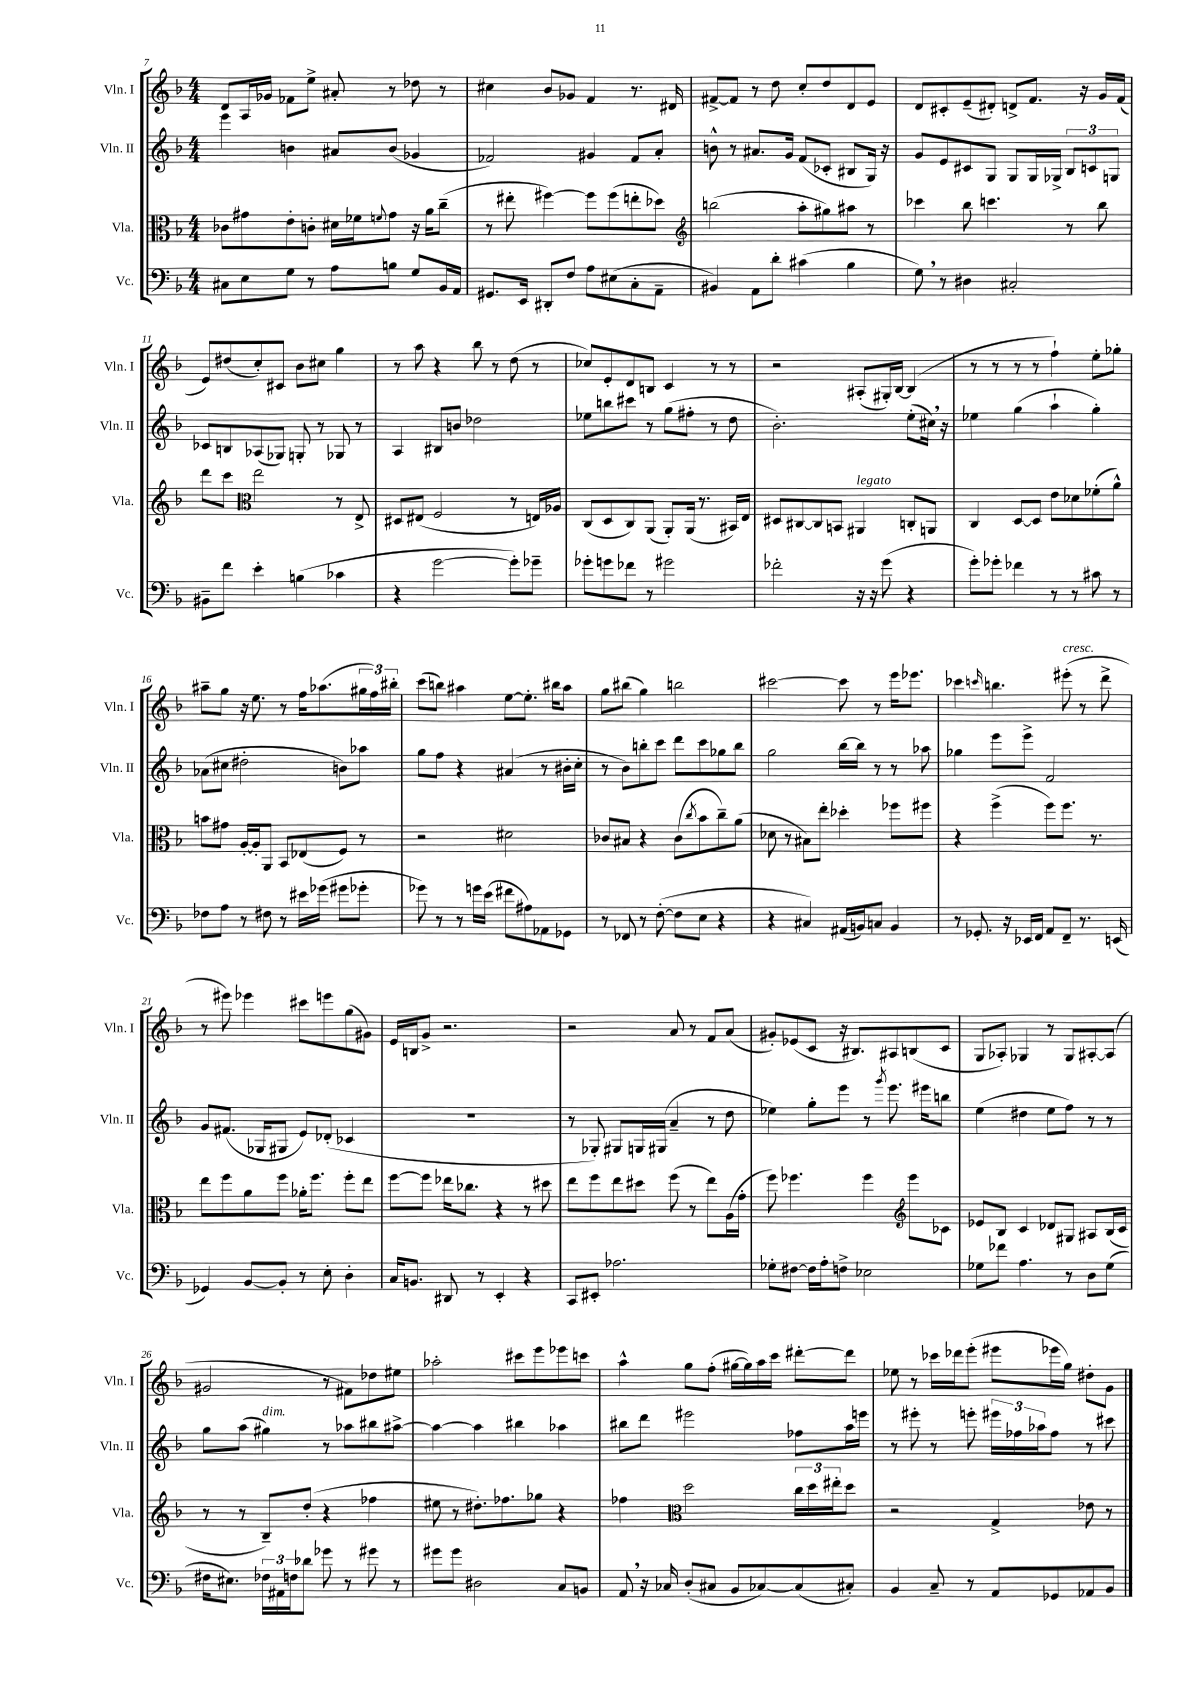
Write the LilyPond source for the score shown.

<<
\new StaffGroup <<
\new Staff = "s0" \with { instrumentName = "Vln. I" shortInstrumentName = "Vln. I" } {
    \clef treble \key f \major \numericTimeSignature \time 4/4
    d'8 a16 ges'16 fes'8 e''8-> ais'8-. r8 des''8 r8 |
    cis''4 bes'8 ges'8 f'4 r8. dis'16 |
    fis'8~-> fis'8 r8 d''8 c''8-. d''8 d'8 e'8 |
    d'8 cis'8-. e'8--( dis'8-.) d'8-> f'8. r16 g'16 f'16( |
    e'8) dis''8( c''8-.) cis'8 bes'8 cis''8 g''4 |
    r8 a''8 r4 bes''8 r8 d''8( r8 |
    ces''8) e'8-. d'8 b8 c'4 r8 r8 |
    r2 ais8-.( gis16-.) bes16~ bes4( |
    r8 r8 r8 r8 f''4-!) e''8-. ges''8-. |
    ais''8-- g''8 r16 e''8. r8 f''16 aes''8.( \tuplet 3/2 { gis''16 f''16) bis''16-. } |
    c'''8( b''8) ais''4 e''8~ e''8.-. bis''16 ais''8 |
    g''8 bis''8( g''4) b''2 |
    cis'''2~ cis'''8 r8 e'''16 ees'''8. |
    ces'''4 \grace { c'''16 } b''4. eis'''8-.^\markup { \italic "cresc." }( r8 d'''8-> |
    r8 eis'''8) ees'''4 cis'''8 e'''8 g''8( gis'8) |
    e'16 b16 g'8-> r2. |
    r2 a'8 r8 f'8 a'8( |
    gis'8-.) ees'8( c'8 r16 bis8.) ais8 b8( c'8 |
    g8 aes8-.) ges4 r8 ges8 ais8~-. ais8( |
    gis'2 r8 fis'8) des''8 eis''8 |
    aes''2-. cis'''8 e'''8 ees'''8 c'''8 |
    a''4-^ g''8 f''8-.( gis''16~ gis''16) a''16 c'''16 dis'''8~-. dis'''8 |
    ees''8 r8 ces'''16 des'''16 e'''8-.( eis'''8 ees'''16 g''16) dis''8-. g'8 \bar "|." |
}
\new Staff = "s1" \with { instrumentName = "Vln. II" shortInstrumentName = "Vln. II" } {
    \clef treble \key f \major \numericTimeSignature \time 4/4
    e'''4 b'4 ais'8 b'8( ges'4 |
    fes'2) gis'4 fes'8 a'8-. |
    b'8-^ r8 ais'8. g'16 f'8( ces'8-. bis8 g16) r16 |
    g'8 e'8 cis'8 g8 g8 g16 ges16-> \tuplet 3/2 { bes8 c'8 g8 } |
    ces'8 b8 aes8( ges8) g8-. r8 ges8 r8 |
    a4 bis8 b'8 des''2 |
    ees''8 b''8 cis'''8 r8 g''8( fis''8-. r8 d''8 |
    bes'2.-.) e''8-.( cis''16) \breathe r16 |
    ees''4 g''4( a''4-! g''4-.) |
    aes'8( cis''8 dis''2-. b'8) aes''8 |
    g''8 f''8 r4 ais'4( r8 bis'16-. c''16-. |
    r8 bes'8) b''8-. c'''8 d'''8 c'''8 ges''8 b''8 |
    g''2 bes''16~ bes''16 r8 r8 aes''8 |
    ges''4 e'''8 e'''8-> f'2 |
    g'8 fis'8.( ges16 gis8 e'8) des'8-.( ces'4 |
    R1 |
    r8 ges8-.) gis8 g16 gis16( a'4-- r8 d''8 |
    ees''4) g''8-. e'''8 r8 \acciaccatura { g'''8 } e'''8. eis'''16 b''8 |
    e''4( dis''4 e''8 f''8) r8 r8 |
    g''8 a''8( gis''4^\markup { \italic "dim." }) r8 aes''8 bis''8 ais''8~-> |
    ais''4~ ais''4 bis''4 aes''4 |
    bis''8 d'''8 eis'''2 fes''8 a''16 e'''16 |
    r8 eis'''8-. r8 e'''8-. \tuplet 3/2 { eis'''16 fes''16 aes''16 } fes''8 r8 cis'''8 \bar "|." |
}
\new Staff = "s2" \with { instrumentName = "Vla." shortInstrumentName = "Vla." } {
    \clef alto \key f \major \numericTimeSignature \time 4/4
    ces'8 gis'8 e'8-. c'8-. dis'16 fes'16 \appoggiatura { f'8 } gis'8 r16 a'16 c''8--( |
    r8 eis''8-. fis''4~) fis''8 fis''8( e''8-. des''8) |
    \clef treble b''2( a''8-. gis''8) ais''8 r8 |
    ces'''4 bes''8 c'''4. r8 bes''8 |
    d'''8 c'''8 \clef alto e''2 r8 e8-> |
    dis8 eis8( f2 r8 e16) aes16 |
    c8( d8 c8) a,8( a,8-.) a,16( r8. bis,16) e16 |
    dis8 cis8~ cis8 b,8 ais,4^\markup { \italic "legato" } c8-. a,8 |
    c4 d8~ d8 e'8 des'8 fes'8-.( a'8-^) |
    b'8 gis'8 a16~-. a16-. a,8 bes,8 ees8( f8) r8 |
    r2 dis'2 |
    ces'8 bis8 r4 ces'8( \acciaccatura { c''8 } bes'8 c''8--) a'8( |
    des'8 r8 bis8) e''8-. des''4-. fes''8 fis''8 |
    r4 f''4->( f''8) f''8. r8. |
    e''8 f''8 a'8 f''8 aes'16-. f''8. f''8-. e''8 |
    f''8~ f''8 ees''16 ces''8. r4 r8 dis''8 |
    e''8 f''8 e''8 dis''8 f''8( r8 e''8) a16( g'16-. |
    f''8) fes''4. fes''4 \clef treble e'''8 ces'8 |
    ees'8 bes8 c'4 des'8 gis8 ais8 bes16( c'16 |
    r8 r8 bes8--) d''8-.( r4 fes''4 |
    eis''8 r8 dis''8.-.) fes''8. ges''8 r4 |
    fes''4 \clef alto d''2 \tuplet 3/2 { c''16 d''16 eis''16-. } d''8 |
    r2 g4-> ees'8 r8 \bar "|." |
}
\new Staff = "s3" \with { instrumentName = "Vc." shortInstrumentName = "Vc." } {
    \clef bass \key f \major \numericTimeSignature \time 4/4
    cis8 e8 g8 r8 a8 b8 g8 bes,16 a,16 |
    gis,8. e,16 dis,8-. f8 a8 eis8( c8-. a,8-- |
    bis,4) a,8 d'8-. cis'4( bes4 |
    g8) \breathe r8 dis4 cis2-. |
    bis,8-- f'8 e'4-. b4( ces'4 |
    r4 g'2~ g'8-.) ges'8-- |
    ges'8-. g'8 fes'8 r8 gis'2 |
    fes'2-. r16 r16 g'8( r4 |
    g'8-.) ges'8-. fes'4 r8 r8 cis'8 r8 |
    fes8 a8 r8 fis8 r8 eis'16 ges'16( gis'8 ges'8-. |
    ges'8) r8 r8 g'16 e'16( fis'8 ais8) aes,8 ges,8 |
    r8 fes,8 r8 f8~-.( f8 e8 r4 |
    r4 cis4) ais,16( b,16) c8 b,4 |
    r8 ges,8.-. r16 ees,16 f,16 a,8 f,8-- r8. e,16( |
    ges,4) bes,8~ bes,8-. r8 e8-. d4-. |
    c16 b,8. dis,8 r8 e,4-. r4 |
    c,8 eis,8-. aes2. |
    ges8-. fis8~ fis16 a16-. f8-> ees2 |
    ges8 fes'8 a4. r8 d8 ges8( |
    fis16 eis8.) \tuplet 3/2 { fes16 ais,16 f16 } des'8 ges'8 r8 gis'8 r8 |
    gis'8 gis'8 dis2 c8 b,8 |
    a,8 \breathe r16 ces16 d8-.( cis8 bes,8 ces8~) ces8( cis8-.) |
    bes,4 c8-- r8 a,8 ges,8 aes,8 bes,8 \bar "|." |
}
>>
>>
\layout { \context { \Score currentBarNumber = #7 } }
